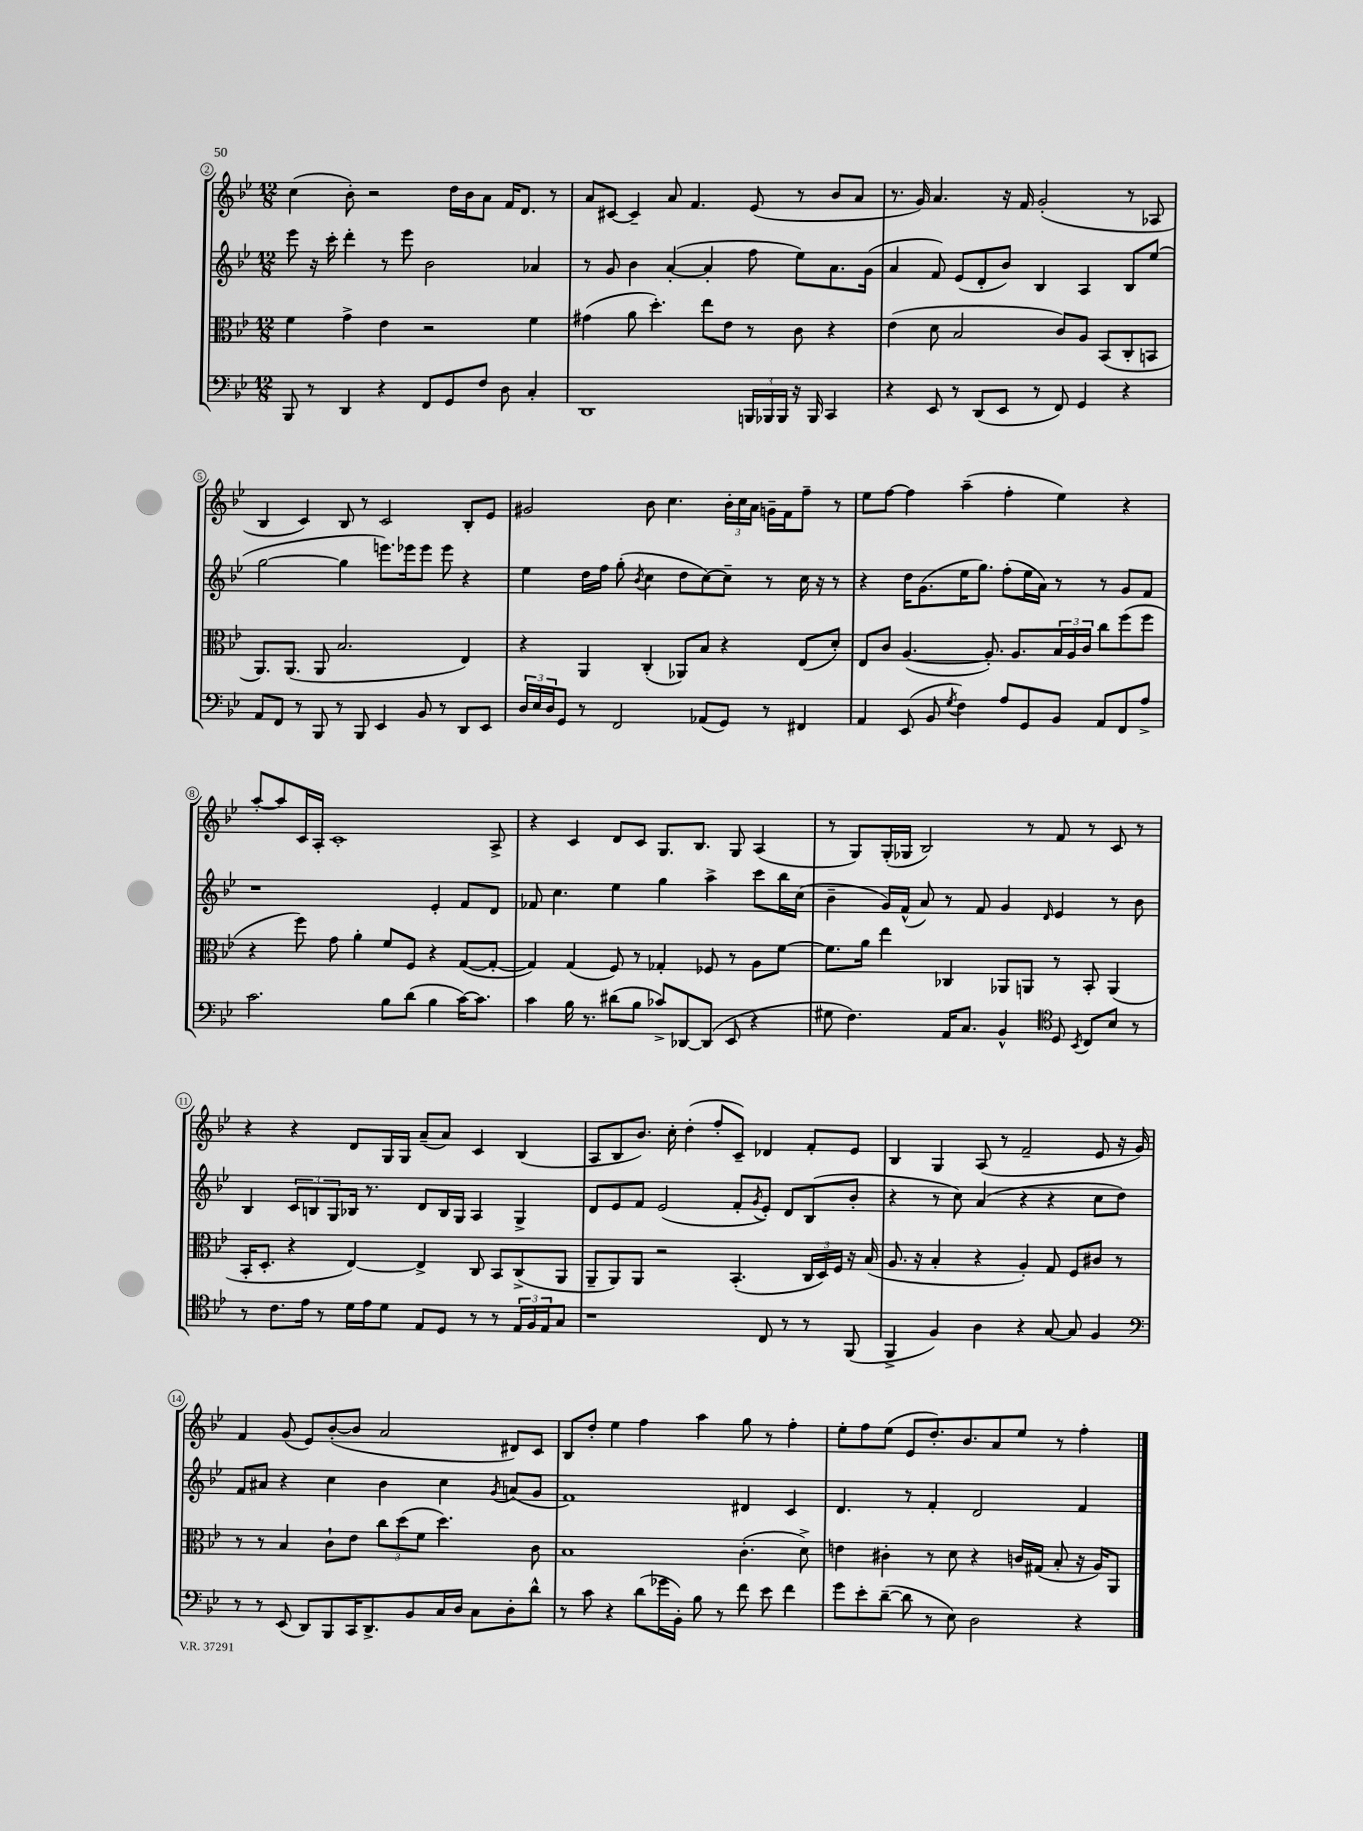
<<
\new StaffGroup <<
\new Staff = "s0" {
    \clef treble \key bes \major \numericTimeSignature \time 12/8
    c''4( bes'8-.) r2 d''16 bes'16 a'8 f'16 d'8. r8 |
    a'8 cis'8~ cis'4-- a'8 f'4. ees'8( r8 bes'8 a'8 |
    r8. g'16) a'4. r16 f'16 g'2-.( r8 aes8 |
    bes4 c'4) bes8 r8 c'2 bes8-. ees'8 |
    gis'2 bes'8 c''4. \tuplet 3/2 { bes'16-. c''16 a'16 } g'16-- f'16 f''8-- r8 |
    ees''8 f''8~ f''4 a''4--( f''4-. ees''4) r4 |
    a''8~-. a''8 c'16 a16-. c'1-. a8-> |
    r4 c'4 d'8 c'8 g8. bes8. g8 a4( |
    r8 g8) g16-.( ges16 bes2) r8 f'8 r8 c'8 r8 |
    r4 r4 d'8 g16 g16 a'8--( a'8) c'4 bes4( |
    a8 bes8 bes'8.) c''16-. d''4-.( f''8-. c'8--) des'4 f'8-. ees'8 |
    bes4 g4 a8( r8 f'2-- ees'8 r16 g'16) |
    f'4 g'8( ees'8) bes'8~-.( bes'8 a'2 dis'8) c'8 |
    bes8 d''8-. ees''4 f''4 a''4 g''8 r8 f''4-. |
    ees''8-. f''8 ees''8( ees'8 d''8.-.) bes'8. a'8 ees''8 r8 f''4-. \bar "|." |
}
\new Staff = "s1" {
    \clef treble \key bes \major \numericTimeSignature \time 12/8
    ees'''8 r16 c'''16-. d'''4-. r8 ees'''8 bes'2 aes'4 |
    r8 g'8 bes'4 a'4~-.( a'4-. f''8 ees''8) a'8. g'16( |
    a'4 f'8) ees'8( d'8-. bes'8) bes4 a4 bes8 ees''8( |
    g''2~ g''4 e'''8.) ees'''16 ees'''8 ees'''8 r4 |
    ees''4 d''16 f''16 g''8-.( \acciaccatura { bes'8 } c''4 d''8 c''8~) c''8-- r8 c''16 r16 r8 |
    r4 d''16 g'8.( ees''16 g''8.) f''8-.( ees''16 a'16) r8 r8 g'8 f'8 |
    r1 ees'4-. f'8 d'8 |
    fes'8 c''4. ees''4 g''4 a''4-> c'''8 bes''16 c''16( |
    bes'4-- g'16) f'16-^( a'8) r8 f'8 g'4 \grace { d'16 } ees'4 r8 bes'8 |
    bes4 \tuplet 3/2 { c'8 b8 g8 } bes16 r8. d'8 bes16 g16 a4 g4-> |
    d'8 ees'8 f'8 ees'2( f'8-. \acciaccatura { g'8 } ees'8-.) d'8 bes8( bes'8-. |
    r4 r8 c''8) a'4( r4 r4 c''8 d''8) |
    f'8 ais'8 r4 c''4 bes'4 c''4 \acciaccatura { g'8 } a'8( g'8 |
    f'1) dis'4 c'4 |
    d'4. r8 f'4-. d'2 f'4 \bar "|." |
}
\new Staff = "s2" {
    \clef alto \key bes \major \numericTimeSignature \time 12/8
    f'4 g'4-> ees'4 r2 f'4 |
    gis'4( a'8 d''4.-.) ees''8 ees'8 r8 c'8 r4 |
    ees'4( d'8 bes2 c'8) a8 bes,8( c8-. b,8 |
    a,8.) a,8.( a,8 bes2. ees4) |
    r4 a,4 c4-.( aes,8) bes8 r4 ees8( d'8-.) |
    ees8 c'8 a4.~( a8.-.) a8. \tuplet 3/2 { bes16 a16 c'16 } c''8 f''8( f''8 |
    r4 f''8) g'8 a'4-. f'8 f8 r4 g8~( g8~-. |
    g4) g4( f8) r8 ges4-. fes8 r8 a8 f'8~ |
    f'8. a'16 ees''4 ces4 aes,8 a,8 r8 bes,8-. a,4( |
    bes,16-. d8.-. r4 ees4~) ees4-> c8 bes,8 c8->( a,8 |
    a,8-- a,8) a,8 r2 bes,4.-.( \tuplet 3/2 { c16 d16) f16 } r16 bes16( |
    a8. r16 bes4-. r4 a4-.) g8 f8 cis'8 r8 |
    r8 r8 bes4 c'8-! ees'8 \tuplet 3/2 { c''8 d''8( f'8 } d''4.) c'8 |
    bes1 c'4.-.( d'8->) |
    e'4 cis'4-. r8 d'8 r4 c'16 gis16( bes8-. r16 a16) a,8 \bar "|." |
}
\new Staff = "s3" {
    \clef bass \key bes \major \numericTimeSignature \time 12/8
    bes,,8 r8 d,4 r4 f,8 g,8 f8 d8 c4-. |
    d,1 \tuplet 3/2 { b,,16 bes,,16 bes,,16 } r16 bes,,16 c,4 |
    r4 ees,8 r8 d,8( ees,8 r8 f,8) g,4 r4 |
    a,8 f,8 r8 bes,,8 r8 bes,,8 ees,4 bes,8 r8 d,8 ees,8 |
    \tuplet 3/2 { d16 ees16 d16 } g,8 r8 f,2 aes,8( g,8) r8 fis,4 |
    a,4 ees,8( bes,8 \acciaccatura { g8 } f4) a8 g,8 bes,8 a,8 f,8 a8-> |
    c'2. bes8 d'8( bes4 c'16~) c'8. |
    c'4 bes16 r8. dis'8( bes8 ces'8->) des,8~ des,8( ees,8 r4 |
    gis8 f4.) a,16 c8. bes,4-^ \clef tenor d8 \acciaccatura { bes,8 } c8 bes8 r8 |
    r8 c'8. ees'16 r8 d'16 ees'16 d'8 ees8 d8 r8 r8 \tuplet 3/2 { ees16 f16 ees16 } g8 |
    r1 c8 r8 r8 f,8( |
    f,4-> f4) a4 r4 g8~ g8 f4 |
    \clef bass r8 r8 ees,8( d,8) bes,,8 c,16 d,8.-> bes,8 c16 d16 c8 d8-. d'8-^ |
    r8 c'8 r4 d'8( ges'16 bes,16-.) bes8 r8 f'8 ees'8 f'4 |
    g'8 ees'8-. d'8~--( d'8 r8 ees8) d2 r4 \bar "|." |
}
>>
>>
\layout { \context { \Score currentBarNumber = #2 \override BarNumber.stencil = #(make-stencil-circler 0.1 0.3 ly:text-interface::print) } }
